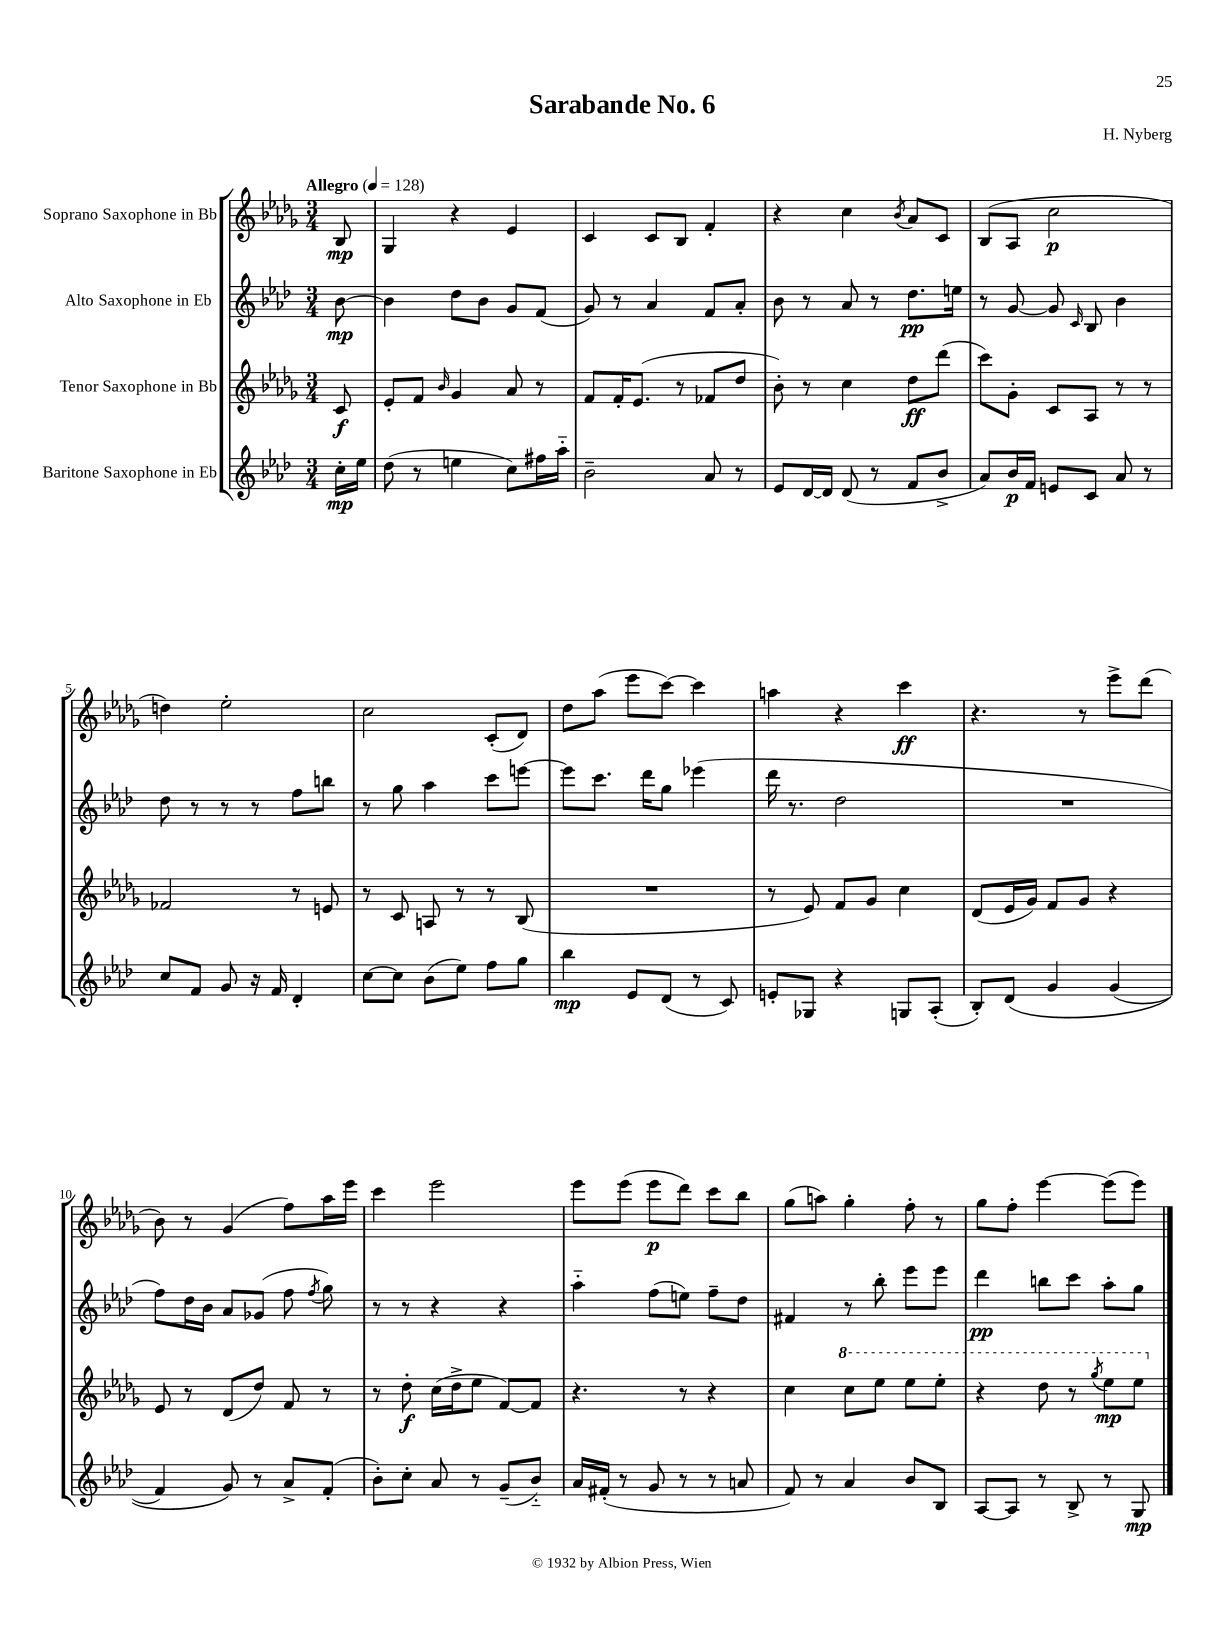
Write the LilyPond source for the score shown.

\header { title = "Sarabande No. 6" composer = "H. Nyberg" }
<<
\new StaffGroup <<
\new Staff = "s0" \with { instrumentName = "Soprano Saxophone in Bb" } {
    \clef treble \key des \major \numericTimeSignature \time 3/4 \partial 8 \tempo "Allegro" 4 = 128
    \autoBeamOff bes8\mp |
    ges4 r4 ees'4 |
    c'4 c'8[ bes8] f'4-. |
    r4 c''4 \acciaccatura { bes'8 } aes'8[ c'8] |
    bes8[( aes8] c''2\p |
    d''4) ees''2-. |
    c''2 c'8[-.( des'8]) |
    des''8[ aes''8]( ees'''8[ c'''8]~) c'''4 |
    a''4 r4 c'''4\ff |
    r4. r8 ees'''8[-> des'''8]( |
    bes'8) r8 ges'4( f''8[) aes''16 ees'''16] |
    c'''4 ees'''2 |
    ees'''8[ ees'''8]( ees'''8[\p des'''8]) c'''8[ bes''8] |
    ges''8[( a''8]) ges''4-. f''8-. r8 |
    ges''8[ f''8]-. ees'''4~ ees'''8[( ees'''8]) \bar "|." |
}
\new Staff = "s1" \with { instrumentName = "Alto Saxophone in Eb" } {
    \clef treble \key aes \major \numericTimeSignature \time 3/4 \partial 8
    \autoBeamOff bes'8~\mp |
    bes'4 des''8[ bes'8] g'8[ f'8]( |
    g'8) r8 aes'4 f'8[ aes'8]-. |
    bes'8 r8 aes'8 r8 des''8.[\pp e''16] |
    r8 g'8~ g'8 \grace { c'16 } bes8 bes'4 |
    des''8 r8 r8 r8 f''8[ b''8] |
    r8 g''8 aes''4 c'''8[ e'''8]~ |
    e'''8[ c'''8.] des'''16[ g''8] ees'''4( |
    des'''16 r8. des''2 |
    R2. |
    f''8[) des''16 bes'16] aes'8[ ges'8]( f''8 \acciaccatura { f''8 } g''8) |
    r8 r8 r4 r4 |
    aes''4-_ f''8[( e''8]) f''8[-- des''8] |
    fis'4 r8 bes''8-. ees'''8[ ees'''8] |
    des'''4\pp b''8[ c'''8] aes''8[-. g''8] \bar "|." |
}
\new Staff = "s2" \with { instrumentName = "Tenor Saxophone in Bb" } {
    \clef treble \key des \major \numericTimeSignature \time 3/4 \partial 8
    \autoBeamOff c'8\f |
    ees'8[-. f'8] \grace { bes'16 } ges'4 aes'8 r8 |
    f'8[ f'16-. ees'8.]( r8 fes'8[ des''8] |
    bes'8-.) r8 c''4 des''8[\ff des'''8]( |
    c'''8[) ges'8]-. c'8[ aes8] r8 r8 |
    fes'2 r8 e'8 |
    r8 c'8 a8 r8 r8 bes8( |
    R2. |
    r8 ees'8) f'8[ ges'8] c''4 |
    des'8[( ees'16 ges'16]) f'8[ ges'8] r4 |
    ees'8 r8 des'8[( des''8]) f'8 r8 |
    r8 des''8-.\f c''16[( des''16-> ees''8] f'8[~) f'8] |
    r4. r8 r4 |
    c''4 \ottava #1 c'''8[ ees'''8] ees'''8[ ees'''8]-. |
    r4 des'''8 r8 \acciaccatura { ges'''8 } ees'''8[\mp ees'''8] \ottava #0 \bar "|." |
}
\new Staff = "s3" \with { instrumentName = "Baritone Saxophone in Eb" } {
    \clef treble \key aes \major \numericTimeSignature \time 3/4 \partial 8
    \autoBeamOff c''16[-.\mp ees''16] |
    des''8( r8 e''4 c''8[) fis''16 aes''16]-_ |
    bes'2-- aes'8 r8 |
    ees'8[ des'16~ des'16] des'8( r8 f'8[ bes'8]-> |
    aes'8[) bes'16\p f'16] e'8[ c'8] aes'8 r8 |
    c''8[ f'8] g'8 r16 f'16 des'4-. |
    c''8[~ c''8] bes'8[( ees''8]) f''8[ g''8] |
    bes''4\mp ees'8[ des'8]( r8 c'8) |
    e'8[-. ges8] r4 g8[ aes8]-.( |
    bes8[-.) des'8]\( g'4 g'4( |
    f'4) g'8\) r8 aes'8[-> f'8]-.( |
    bes'8[-.) c''8]-. aes'8 r8 g'8[--( bes'8]-_) |
    aes'16[ fis'16]-.( r8 g'8 r8 r8 a'8 |
    f'8) r8 aes'4 bes'8[ bes8] |
    aes8[~ aes8] r8 bes8-> r8 g8\mp \bar "|." |
}
>>
>>
